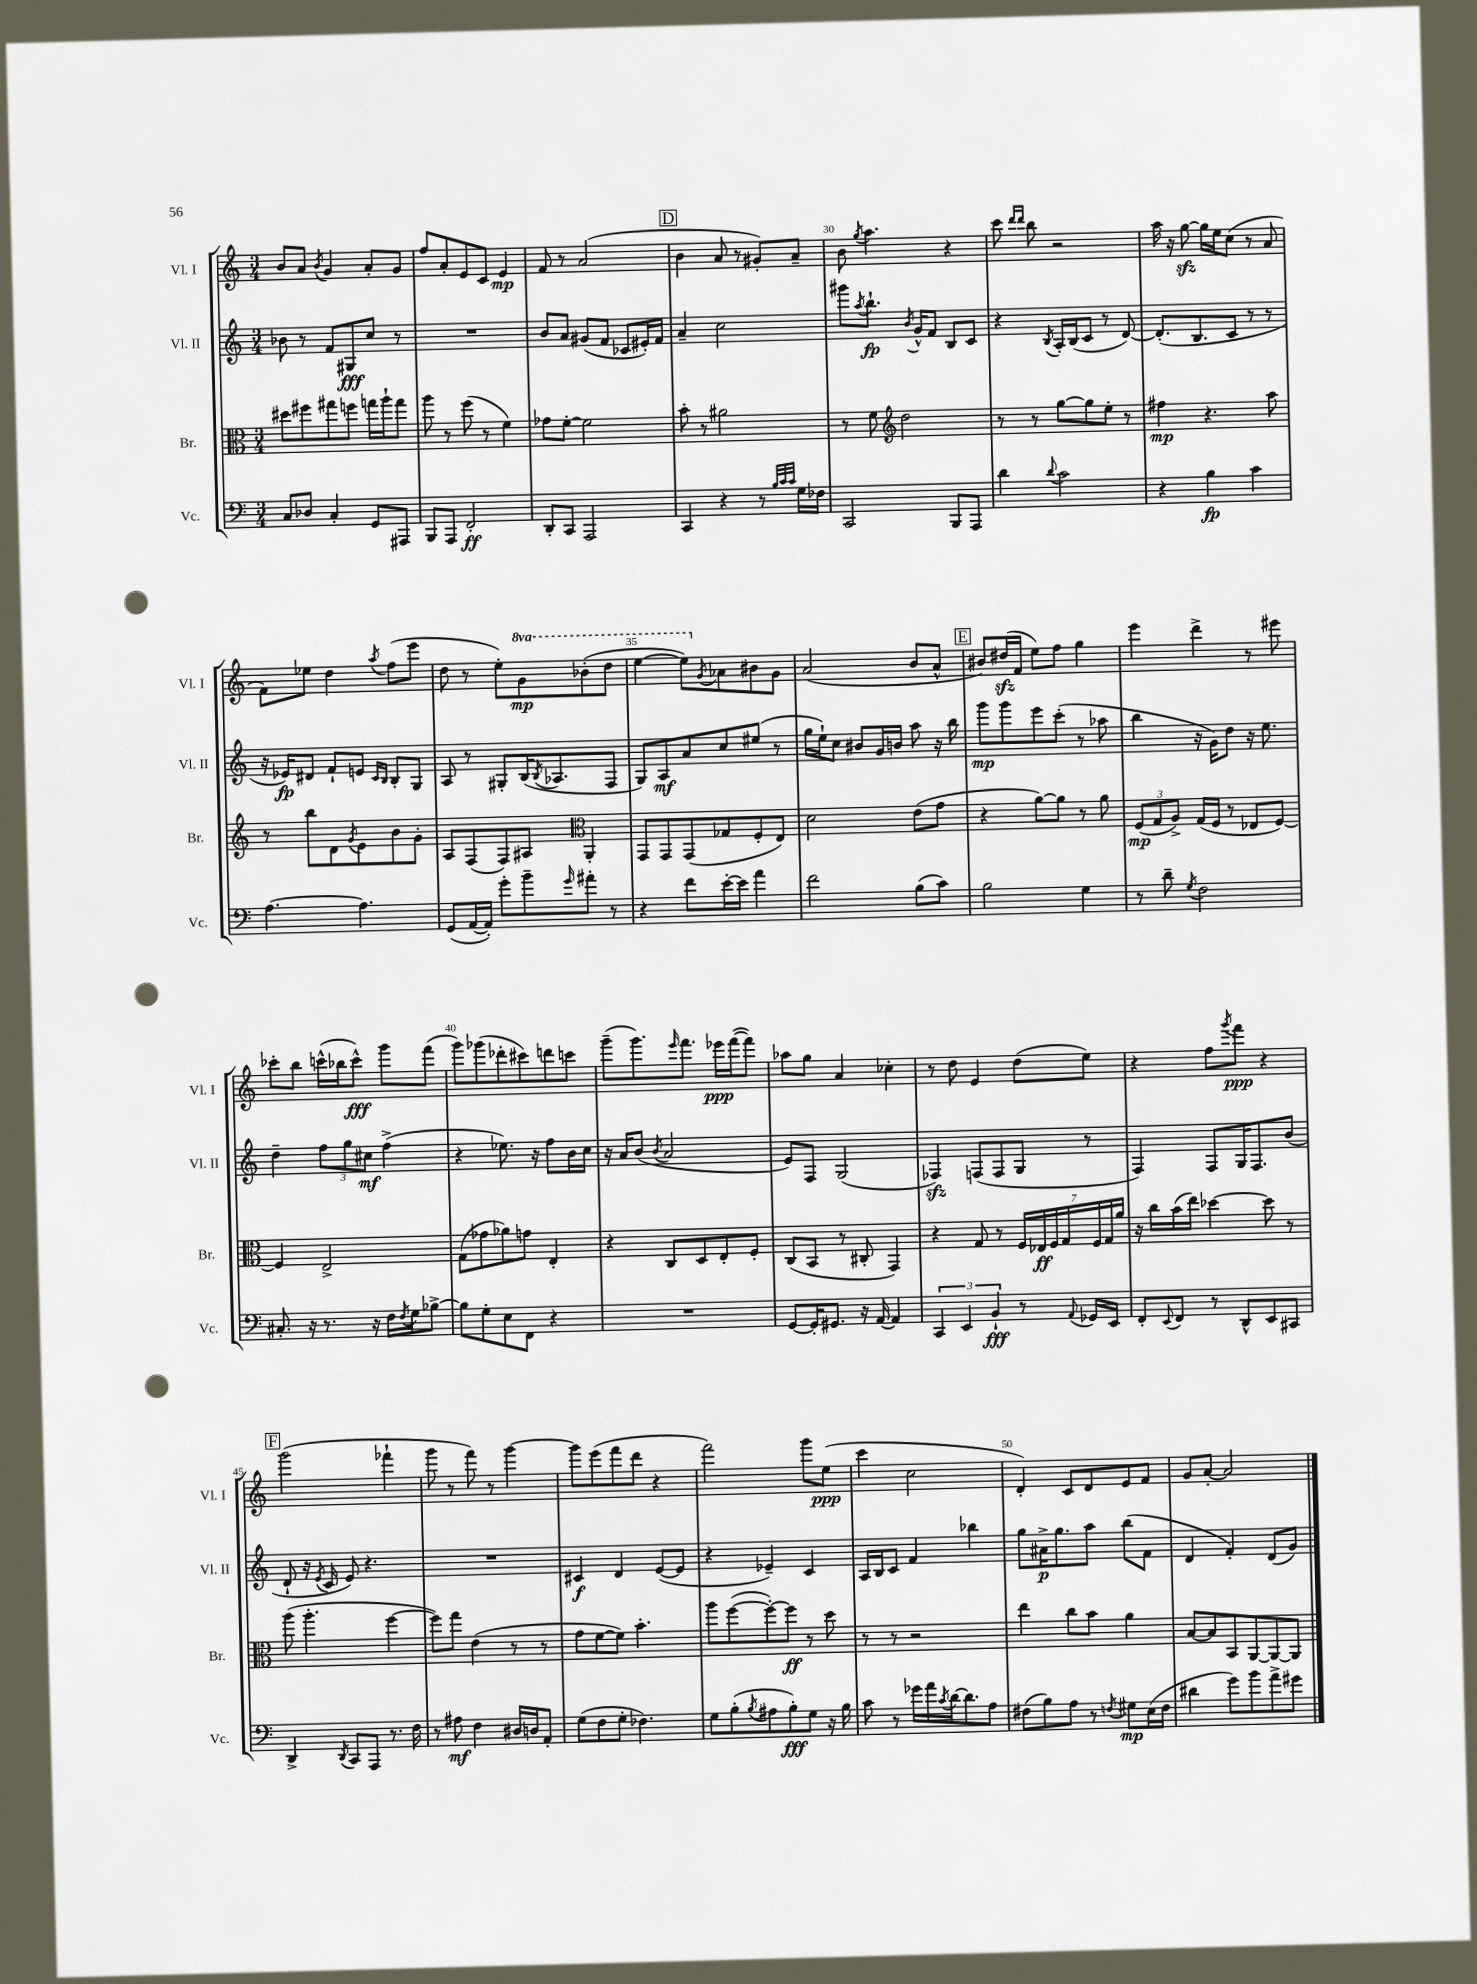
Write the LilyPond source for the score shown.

<<
\new StaffGroup <<
\new Staff = "s0" \with { instrumentName = "Vl. I" shortInstrumentName = "Vl. I" } {
    \clef treble \key c \major \numericTimeSignature \time 3/4 \set Staff.ottavationMarkups = #ottavation-simple-ordinals
    b'8 a'8 \acciaccatura { b'8 } g'4 a'8-. g'8 |
    f''8 a'8-. e'8 c'8 e'4\mp |
    f'8 r8 a'2( |
    \mark \markup { \box "D" } b'4 a'8 r8 gis'8-.) a'8-- |
    b'8 \acciaccatura { g''8 } a''4. r4 |
    c'''8 \grace { d'''16 d'''16 } b''8 r2 |
    a''16 r16 g''8~\sfz g''16 e''16 c''8( r8 a'8 |
    f'8) ees''8 d''4 \acciaccatura { a''8 } f''8( e'''8 |
    d''8 r8 e''8-.) \ottava #1 g''8\mp bes''8-.( d'''8 |
    e'''4~ e'''8) \ottava #0 \acciaccatura { g'8 } aes'8 bis'8 g'8 |
    a'2( b'8 a'8-^ |
    \mark \markup { \box "E" } bis'8) dis''16\sfz( f'16 e''8) f''8 g''4 |
    e'''4 d'''4-> r8 eis'''8 |
    ces'''8-. b''8 c'''16-^( bes''16 c'''8-^\fff) g'''8 f'''8( |
    g'''8) ges'''8( des'''8-. cis'''8) d'''8 c'''8 |
    g'''8--( g'''8.) \grace { e'''16 } f'''8. ees'''16\ppp f'''16~( f'''8) |
    aes''8 g''8 a'4 ces''4-. |
    r8 d''8 e'4 d''8( e''8) |
    r4 f''8 \acciaccatura { g'''8 } f'''8\ppp r4 |
    \mark \markup { \box "F" } g'''2( fes'''4-! |
    g'''8 r8 f'''8) r8 g'''4~ |
    g'''8 e'''8( f'''8 d'''8 r4 |
    f'''2) g'''8 e''8\ppp( |
    c'''4 c''2 |
    d'4-.) c'8 d'8 e'8 f'8 |
    g'8 a'8~-. a'2 \bar "|." |
}
\new Staff = "s1" \with { instrumentName = "Vl. II" shortInstrumentName = "Vl. II" } {
    \clef treble \key c \major \numericTimeSignature \time 3/4
    bes'8 r8 f'8 gis8\fff c''8 r8 |
    R2. |
    b'8 a'8 gis'8( f'8 ces'8 eis'16-.) f'16 |
    \mark \markup { \box "D" } a'4-- c''2 |
    gis'''8 \acciaccatura { a''8 } b''8.-!\fp \acciaccatura { b'8 } g'16-^ f'8 b8 c'8 |
    r4 \acciaccatura { b8 } a16-. b16( c'8 r8 d'8~) |
    d'8.-.( b8. c'8 r8 r8 |
    r16 ees'16\fp) dis'8 f'8-! e'8 \grace { c'16 b16 } b8-. g8 |
    a8 r8 gis8-. b16( \acciaccatura { b8 } aes8. f8 |
    g8) a8\mf a'8 c''8 eis''8( r8 |
    g''16 e''16-!) c''8 bis'8 g'16 b'16 a''8 r16 b''16 |
    \mark \markup { \box "E" } g'''8\mp g'''8 e'''8 c'''8-.( r8 aes''8 |
    b''4 r16 g'16) d''8 r16 e''8. |
    d''4-- \tuplet 3/2 { f''8 g''8 cis''8\mf } f''4->( |
    r4 ees''8.) r16 f''8 b'16 c''16 |
    r16 a'16 b'8( \acciaccatura { b'8 } a'2 |
    e'8) f8 g2( |
    fes4\sfz) f8( f8 g8 r8 |
    f4) f8 g16 f8. b'8( |
    \mark \markup { \box "F" } d'8-! r16 \acciaccatura { e'8 } c'16 e'8) r4. |
    R2. |
    cis'4\f d'4 e'8~( e'8 |
    r4 ees'4--) c'4 |
    a16 b16 c'8 f'4 bes''4 |
    g''8 ais'16->\p g''8. a''8 b''8( f'8 |
    d'4 f'4-.) d'8( g'8) \bar "|." |
}
\new Staff = "s2" \with { instrumentName = "Br." shortInstrumentName = "Br." } {
    \clef alto \key c \major \numericTimeSignature \time 3/4
    dis''8 fis''8 gis''8 f''8 g''16 a''16-! g''8 |
    a''8 r8 f''8( r8 f'4) |
    ges'8 f'8~-. f'2 |
    \mark \markup { \box "D" } b'8-. r8 ais'2 |
    r8 f'8 \clef treble d''2 |
    r8 r8 g''8~ g''8 e''8-. r8 |
    fis''4\mp r4. a''8 |
    r8 b''8 d'8 \acciaccatura { g'8 } e'8 b'8 g'8-. |
    a8 f8( f8) ais8 \clef alto a,4-. |
    g,8 g,8 g,8( ges8 f8-. e8) |
    d'2 e'8( g'8 |
    \mark \markup { \box "E" } r4 a'8~) a'8 r8 a'8 |
    \tuplet 3/2 { f8\mp( g8 a8->) } g16( f16 r8 ees8 f8~) |
    f4 e2-> |
    g8( ges'8 aes'8) g'8 e4-. |
    r4 c8 d8 e8-. f8-. |
    c8( b,8 r8 cis8-. g,4) |
    r4 g8 r8 \tuplet 7/4 { f16 ees16\ff f16 g16 f16 g16 a'16 } |
    r16 c''16 b'16( e''16) des''4~ des''8 r8 |
    \mark \markup { \box "F" } a''8( a''4.-. f''4~ |
    f''8) g''8 e'4( r8 r8 |
    g'8 f'8~ f'8) b'4.-. |
    a''8 f''8~( f''8~-.) f''8\ff r8 d''8 |
    r8 r8 r2 |
    e''4 c''8 b'8 a'4 |
    b8~ b8 b,8 a,8~ a,8~ a,8 \bar "|." |
}
\new Staff = "s3" \with { instrumentName = "Vc." shortInstrumentName = "Vc." } {
    \clef bass \key c \major \numericTimeSignature \time 3/4
    c8 des8 c4-. g,8 ais,,8 |
    b,,8 a,,8 f,2-.\ff |
    d,8-. c,8 a,,2 |
    \mark \markup { \box "D" } c,4 r4 r8 \grace { b32 c'32 c'32 } g16 fes16 |
    c,2 b,,8 a,,8 |
    d'4 \appoggiatura { d'8 } c'2 |
    r4 b4\fp c'4 |
    a4.~ a4. |
    g,8( a,16~ a,16-.) g'8-. b'8-- \grace { g'16 } ais'8-. r8 |
    r4 f'8 e'16~-. e'16 a'4 |
    f'2 b8( c'8) |
    \mark \markup { \box "E" } b2 g4 |
    r8 d'8-- \acciaccatura { g8 } f2 |
    cis8.-. r16 r8. r16 f16 \acciaccatura { f8 } g16 bes8~-> |
    bes8 g8-. e8 f,8 r4 |
    R2. |
    g,8~ g,16-. gis,8. r16 a,16~ a,4 |
    \tuplet 3/2 { c,4 e,4 b,4-!\fff } r8 \appoggiatura { a,8 } ges,16 e,16 |
    f,8-. \appoggiatura { e,8 } f,8 r8 d,8-^ e,8 cis,8 |
    \mark \markup { \box "F" } d,4-> \acciaccatura { d,8 } c,8 a,,8 r8. f16 |
    r8 ais8\mf f4 dis16 d16 a,8-. |
    g8( f8 g8-. fes4.) |
    g8 b8-.( \acciaccatura { b8 } ais8 b8-.\fff) g8 r16 b16 |
    c'8 r8 ges'16 a'16 \acciaccatura { c'8 } d'16~ d'8. a8 |
    fis8( b8) a8 r8 \acciaccatura { f8 } gis8\mp e16( f16 |
    dis'4 g'8) b'8 a'8-> gis'8 \bar "|." |
}
>>
>>
\layout { \context { \Score currentBarNumber = #26 \override BarNumber.break-visibility = ##(#f #t #t) barNumberVisibility = #(every-nth-bar-number-visible 5) } }
